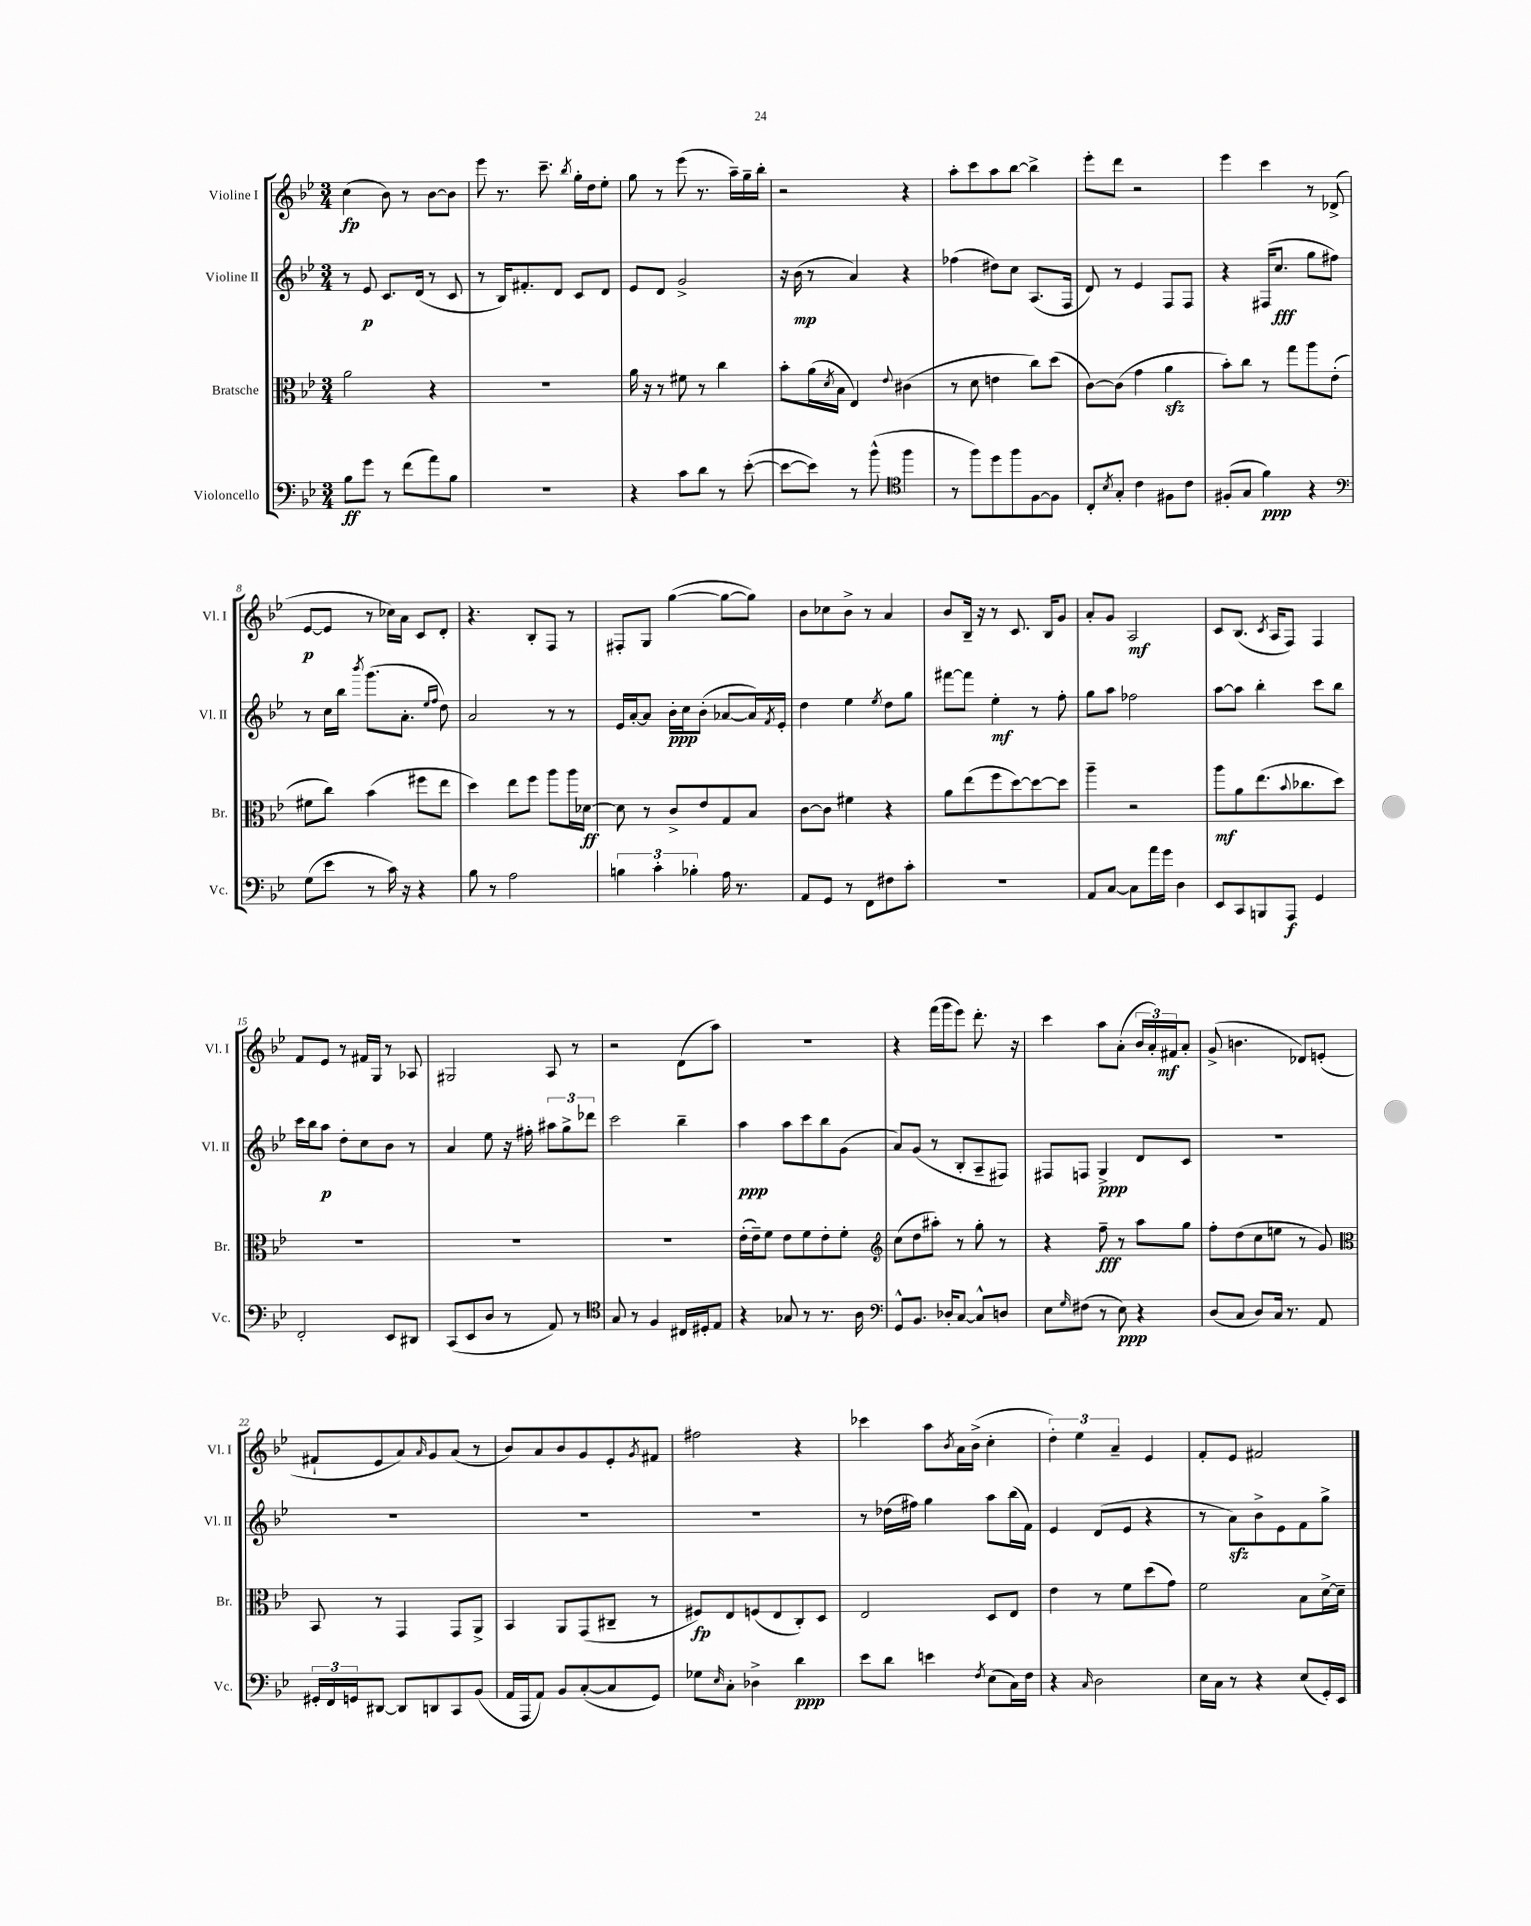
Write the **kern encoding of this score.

**kern	**kern	**kern	**kern
*staff4	*staff3	*staff2	*staff1
*clefF4	*clefC3	*clefG2	*clefG2
*k[b-e-]	*k[b-e-]	*k[b-e-]	*k[b-e-]
*M3/4	*M3/4	*M3/4	*M3/4
8B-\L	2a\	8r	(4cc\
8g\J	.	8e-/	.
8r	.	8.c/L	8b-\)
(8f\L	.	.	8r
.	.	(16d/Jk	.
8a\)	4r	8r	[8b-\L
8B-\J	.	8c/	8b-\]J
=	=	=	=
2.r	2.r	8r	8eee-\
.	.	16B-/LK)	8.r
.	.	8.f#'/	.
.	.	.	8.ccc~\
.	.	8d/J	.
.	.	.	8qbb-/
.	.	8c/L	16gg'\LL
.	.	.	16dd\J
.	.	8d/J	8ee-'\J
=	=	=	=
4r	16a\	8e-/L	8gg\
.	16r	.	.
.	8r	8d/J	8r
8c\L	8f#\	2g^/	(8eee-\
8d\J	8r	.	8.r
8r	4cc\	.	.
.	.	.	16aa~\LL)
([8e-'\	.	.	16gg~\
.	.	.	16bb-'\JJ
=	=	=	=
8e-\_L	8b-'\L	16r	2r
.	.	(16b-\	.
8e-\]J)	(16a\L	8r	.
.	8qd/	.	.
.	16B-\JJ	.	.
8r	4E-/)	4a/)	.
(8b-^^\	.	.	.
*clefC4	*	*	*
.	8qqe-/	.	.
4ff\	(4c#\	4r	4r
=	=	=	=
8r	8r	(4ff-\	8aa'\L
8ff\L)	8d\	.	8ccc\
8dd\	4e\	8dd#\L)	8aa\
8ff\	.	8cc\J	[8bb-\J
[8F\	8cc\L)	(8.A/L	4bb-^\]
8F\]J	(8dd\J	.	.
.	.	16F/Jk	.
=	=	=	=
8C'/L	[8c\L)	8d/)	8eee-'\L
8qB-/	.	.	.
8G'/J	(8c\]J	8r	8ddd\J
4c\	4g\	4e-/	2r
8F#\L	4a\	8F/L	.
8c\J	.	8F/J	.
=	=	=	=
(8F#'/L	8b-'\L)	4r	4eee-\
8G/J	8cc\J	.	.
4f\)	8r	(16F#/LK	4ccc\
.	.	8.cc/J	.
.	8gg\L	.	.
4r	8aa\	8gg\L	8r
.	(8e-'\J	8ff#\J)	(8d-^/
=	=	=	=
*clefF4	*	*	*
(8G\L	8f#\L	8r	[8e-/L
8e-\J	8cc\J)	16cc\LL	8e-/]J
.	.	16bb-\JJ	.
.	.	8qbbb-/	.
8r	(4b-\	(8.ggg\L	8r
16c\)	.	.	16cc-\LL)
16r	.	8.a'\J	16a\JJ
4r	8ff#\L	.	8c/L
.	.	16qqee-/LL	.
.	.	16qqff/JJ	.
.	8ee-\J	8dd\)	8d'/J
=	=	=	=
8B-\	4dd\)	2a/	4.r
8r	.	.	.
2A\	8ee-\L	.	.
.	8ff\J	.	8B-'/L
.	8aa\L	8r	8F/J
.	16aa\L	8r	8r
.	[16d-\JJ	.	.
=	=	=	=
6B\	8d-\]	16e-/LL	8F#'/L
.	.	[16a'/J	.
.	8r	8a/]J	8G/J
6c'\	.	.	.
.	8c^/L	16b-'\LL	([4gg\
.	.	16cc\J	.
6B-'\	.	.	.
.	8e-/	(8b-'\J	.
16A\	8G/	[8a-/L	8gg\_L
8.r	.	.	.
.	8B-/J	16a-/]L)	8gg\]J)
.	.	8qf/	.
.	.	16e-'/JJ	.
=	=	=	=
8AA/L	[8c\L	4dd\	8b-\L
8GG/J	8c\]J	.	8cc-\
8r	4f#\	4ee-\	8b-^\J
8FF\L	.	.	8r
.	.	8qee-/	.
8F#\	4r	8dd\L	4a/
8c'\J	.	8gg\J	.
=	=	=	=
2.r	8a\L	[8fff#\L	8b-/L
.	(8ee-\	8fff#\]J	16B-~/Jk
.	.	.	16r
.	8ff\	4ee-'\	8r
.	[8dd\)	.	8.c/
.	8dd\_	8r	.
.	.	.	16B-/LK
.	8dd\]J	8ff'\	8g/J
=	=	=	=
8AA/L	4aa~\	8gg\L	8a'/L
[8C/J	.	8aa\J	8g/J
8C\]L	2r	2ff-\	2A/
16a\L	.	.	.
16g\JJ	.	.	.
4D\	.	.	.
=	=	=	=
8EE-/L	8aa\L	[8aa\L	8c/L
8CC/	8a\	8aa\]J	(8.B-/J
8BBB/	(8.ee-\	4bb-'\	.
.	.	.	8qc/
.	.	.	16A/LK
8AAA/J	.	.	8F/J)
.	8qqb-/	.	.
.	8.cc-\	.	.
4GG/	.	8ccc\L	4F/
.	8dd\J)	8bb-\J	.
=	=	=	=
2FF'/	2.r	16ccc\LL	8f/L
.	.	16bb-\J	.
.	.	8aa\J	8e-/J
.	.	8dd'\L	8r
.	.	8cc\	16f#/LL
.	.	.	16G/JJ
8EE-/L	.	8b-\J	8r
8DD#/J	.	8r	8A-/
=	=	=	=
(8CC/L	2.r	4a/	2G#/
8EE-/	.	.	.
8D/J	.	8ee-\	.
8r	.	16r	.
.	.	16ff#'\	.
8AA/)	.	12aa#\L	8A/
.	.	12gg^\	.
8r	.	.	8r
.	.	12ddd-\J	.
=	=	=	=
*clefC4	*	*	*
8G/	2.r	2ccc\	2r
8r	.	.	.
4F/	.	.	.
16C#/LL	.	4bb-~\	(8d\L
16D#'/J	.	.	.
8E-/J	.	.	8aa\J)
=	=	=	=
4r	(16e-'\LL	4aa\	2.r
.	16e-~\J)	.	.
.	8f\J	.	.
8G-/	8e-\L	8aa\L	.
8r	8f\	8ccc\	.
8.r	8e-'\	8bb-\	.
.	8f'\J	(8g\J	.
16A\	.	.	.
=	=	=	=
*clefF4	*clefG2	*	*
8GG^^/L	(8cc\L	8a/L)	4r
8.BB-/J	8dd\	(8g/J	.
.	8aa#'\J)	8r	(16fff\LL
16D-'/LK	.	.	16ggg\J
[8C/J	8r	8B-'/L	8eee-\J)
8C^^/]L	8gg'\	8A~/	8.ddd'\
8D/J	8r	8F#/J)	.
.	.	.	16r
=	=	=	=
8E-\L	4r	8F#/L	4ccc\
16qqG/	.	.	.
(8F#\J	.	8F/J	.
8r	8ff~\	4G^/	8aa\L
8E-\)	8r	.	(8a'\J
4r	8aa\L	8d/L	24b-/LL
.	.	.	24a'/)
.	.	.	24f#/J
.	8gg\J	8c/J	8a'/J
=	=	=	=
(8D/L	8ff'\L	2.r	(8g^/
8C/J	(8dd\	.	4.b\
8D/L)	8cc\	.	.
16C/Jk	8ee\J	.	.
8.r	.	.	.
.	8r	.	8d-/L)
8AA/	8g/)	.	(8e'/J
=	=	=	=
*	*clefC3	*	*
24GG#'/LL	8BB-/	2.r	8f#`/L
24FF/	.	.	.
24GG/J	.	.	.
[8DD#/J	8r	.	8e-/
8DD#/]L	4GG/	.	8a/)
.	.	.	16qqa/
8DD/	.	.	8g/
8CC/	8GG/L	.	(8a/J
(8BB-/J	8AA^/J	.	8r
=	=	=	=
16AA/LL	4BB-/	2.r	8b-/L)
16AAA/J	.	.	.
8AA/J)	.	.	8a/
8BB-/L	8AA/L	.	8b-/
([8C'/	(8GG/	.	8g/
8C/]	8C#~/J	.	8e-'/
.	.	.	8qg/
8GG/J)	8r	.	8f#/J
=	=	=	=
8G-\L	8F#/L)	2.r	2ff#\
16qqE-/	.	.	.
8C'\J	8E-/	.	.
4D-^\	(8F/	.	.
.	8E-/	.	.
4d\	8C'/)	.	4r
.	8D/J	.	.
=	=	=	=
8e-\L	2E-/	8r	4ccc-\
8d\J	.	(16dd-\LL	.
.	.	16ff#\JJ)	.
4e\	.	4gg\	8aa\L
.	.	.	8qb-/
.	.	.	16a\L
.	.	.	(16b-^\JJ
8qF/	.	.	.
(8E-\L	8D/L	8aa\L	4cc'\
16C\L)	8E-/J	(16bb-\L	.
16F\JJ	.	16f\JJ)	.
=	=	=	=
4r	4e-\	4e-/	6dd'\)
.	.	.	6ee-\
16qqC/	.	.	.
2D\	8r	(8d/L	.
.	.	.	6a~/
.	8f\L	8e-/J	.
.	(8dd\	4r	4e-/
.	8g\J)	.	.
=	=	=	=
16E-\LL	2f\	8r	8f'/L
16C\JJ	.	.	.
8r	.	8a\L)	8e-/J
4r	.	8b-^\	2f#/
.	.	8e-\	.
(8E-/L	8B-\L	8f\	.
16GG'/L)	[16d^\L	8gg^\J	.
16EE-/JJ	16d~\]JJ	.	.
==	==	==	==
*-	*-	*-	*-
